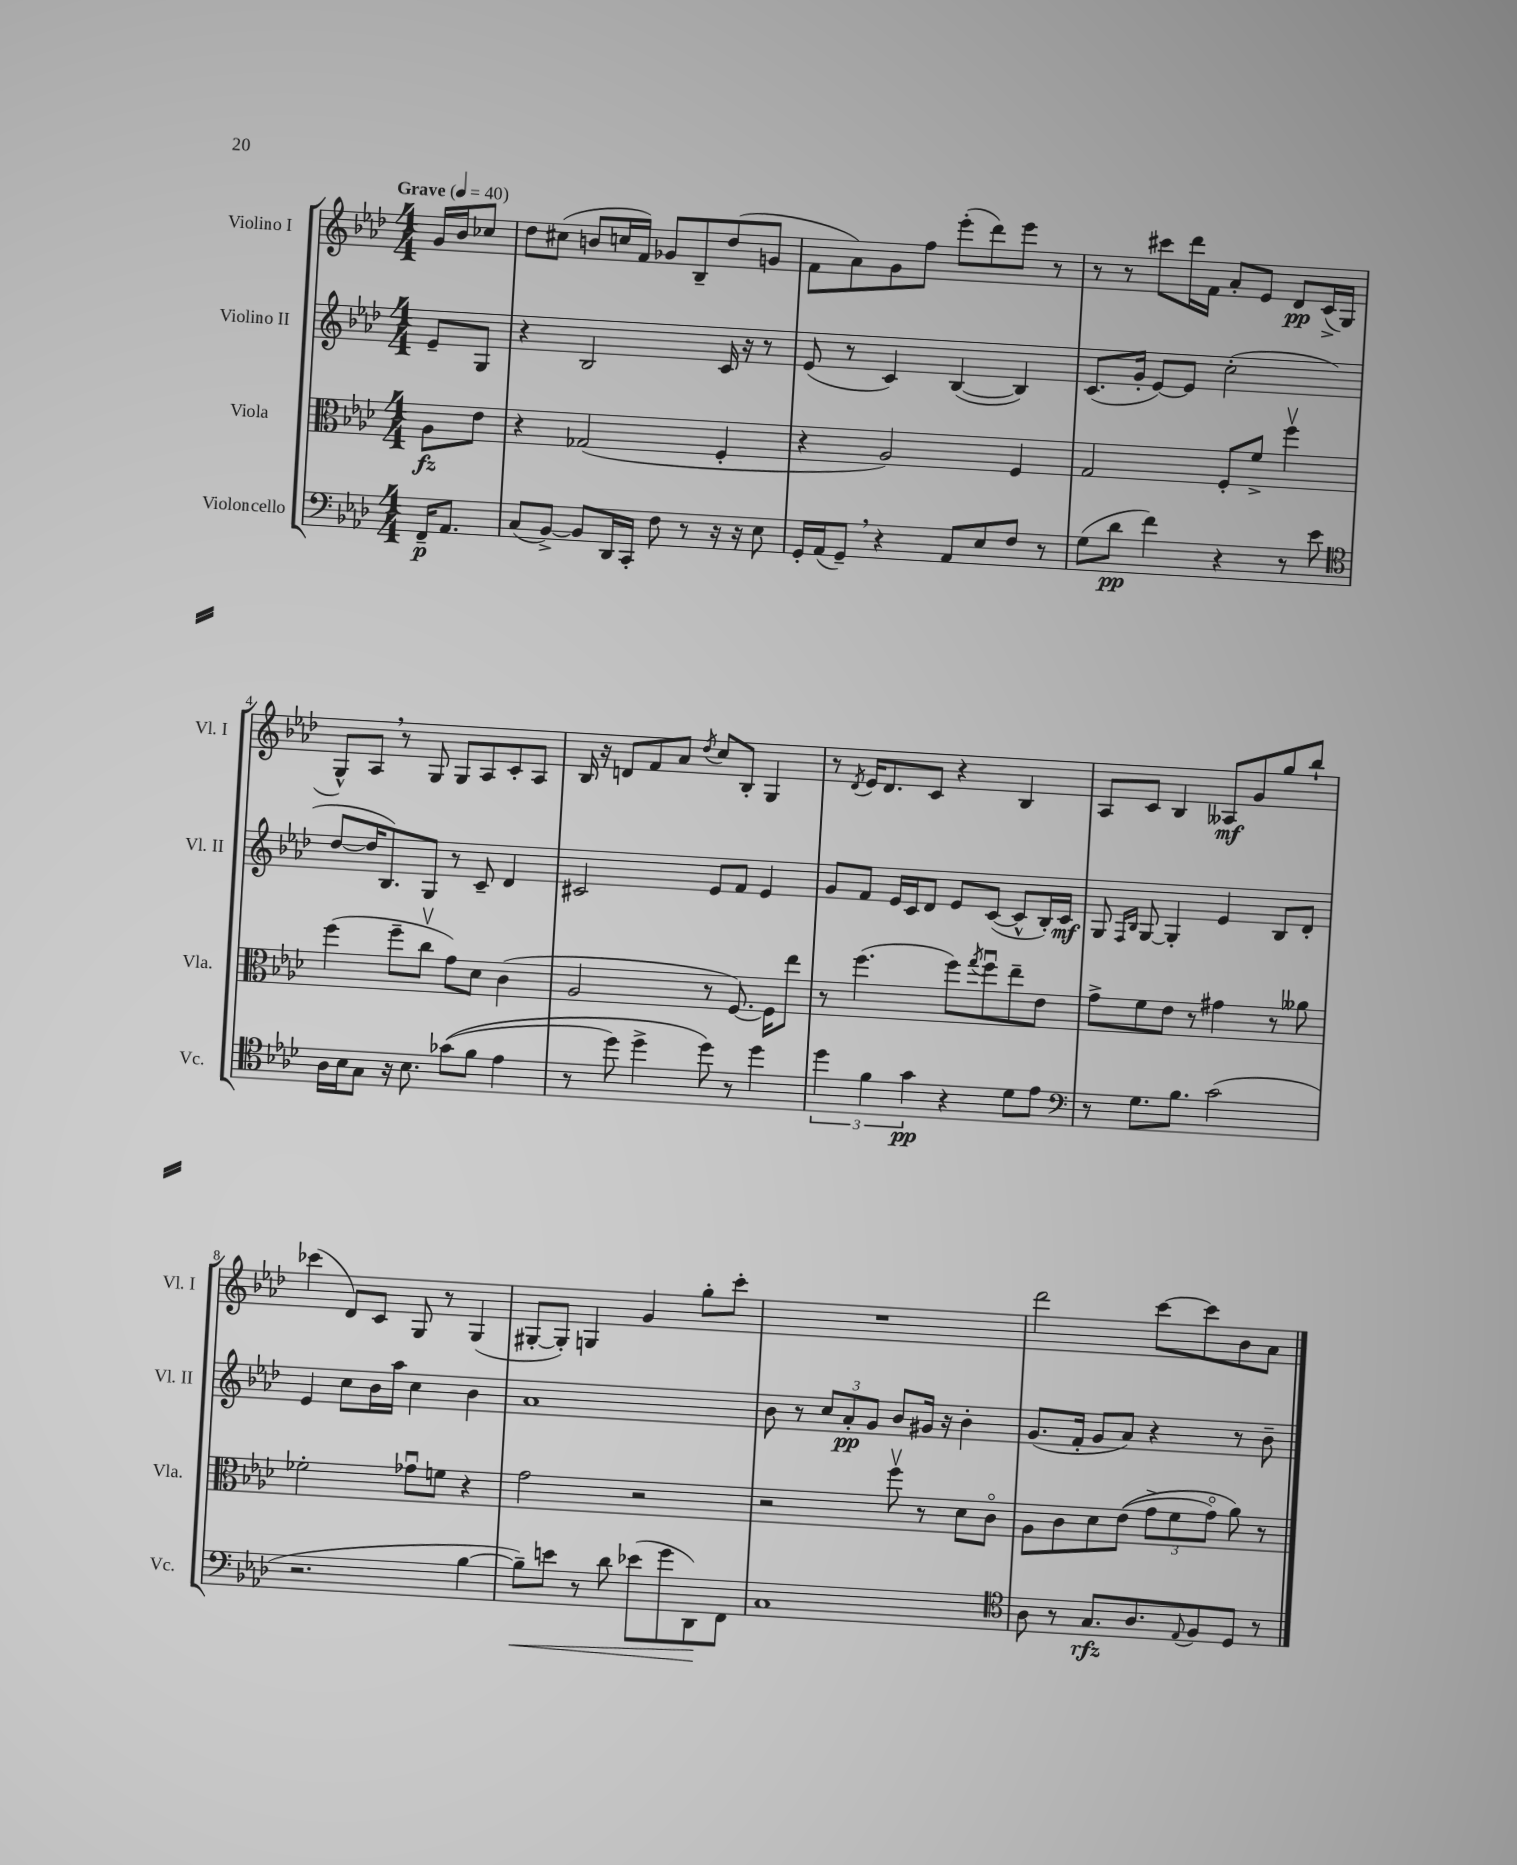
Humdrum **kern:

**kern	**dynam	**kern	**dynam	**kern	**dynam	**kern	**dynam
*part4	*part4	*part3	*part3	*part2	*part2	*part1	*part1
*staff4	*staff4	*staff3	*staff3	*staff2	*staff2	*staff1	*staff1
*I"Violoncello	*	*I"Viola	*	*I"Violino II	*	*I"Violino I	*
*I'Vc.	*	*I'Vla.	*	*I'Vl. II	*	*I'Vl. I	*
*clefF4	*	*clefC3	*	*clefG2	*	*clefG2	*
*k[b-e-a-d-]	*	*k[b-e-a-d-]	*	*k[b-e-a-d-]	*	*k[b-e-a-d-]	*
*M4/4	*	*M4/4	*	*M4/4	*	*M4/4	*
*MM40	*	*MM40	*	*MM40	*	*MM40	*
=	=	=	=	=	=	=	=
!	!	!	!	!	!	!LO:TX:a:B:t=Grave	!
16FF~/KL	p	8A-\L	fz	8e-~/L	.	16g/LL	.
8.AA-/J	.	.	.	.	.	16b-/J	.
.	.	8e-\J	.	8G/J	.	8cc-X/J	.
=1	=1	=1	=1	=1	=1	=1	=1
(8C/L	.	4r	.	4r	.	8dd-\L	.
[8BB-^/J)	.	.	.	.	.	(8cc#X\J	.
8BB-/L]	.	(2G-X/	.	2B-/	.	8bn/L	.
16DD-/L	.	.	.	.	.	16ccn/L	.
16CC'/JJ	.	.	.	.	.	16f/JJ)	.
8F\	.	.	.	.	.	8g-X/L	.
8r	.	.	.	.	.	8B-~/	.
16r	.	4F'/	.	16c/	.	(8dd-/	.
16r	.	.	.	16r	.	.	.
8E-\	.	.	.	8r	.	8gn/J	.
=2	=2	=2	=2	=2	=2	=2	=2
16GG'/LL	.	4r	.	(8e-/	.	8f\L	.
(16AA-/J	.	.	.	.	.	.	.
8GG~,/J)	.	.	.	8r	.	8a-\)	.
4r	.	2A-/)	.	4c/)	.	8g\	.
.	.	.	.	.	.	8ff\J	.
8AA-/L	.	.	.	([4B-/	.	(8eee-'\L	.
8E-/	.	.	.	.	.	8ddd-\)	.
8F/J	.	4F/	.	4B-/])	.	8eee-\J	.
8r	.	.	.	.	.	8r	.
=3	=3	=3	=3	=3	=3	=3	=3
(8G\L	.	2G/	.	(8.c/L	.	8r	.
8d-\J	pp	.	.	.	.	8r	.
.	.	.	.	16g'/Jk	.	.	.
4f\)	.	.	.	[8e-/L)	.	8ccc#X\L	.
.	.	.	.	8e-/J]	.	16ddd-\L	.
.	.	.	.	.	.	16f\JJ	.
4r	.	8F'/L	.	(2cc'\	.	8a-'/L	.
.	.	8f^/J	.	.	.	8e-/J	.
8r	.	4ffv\	.	.	.	8d-/L	pp
8e-\	.	.	.	.	.	(16c^/L	.
.	.	.	.	.	.	16G/JJ	.
!!LO:LB:g=z
=4	=4	=4	=4	=4	=4	=4	=4
*clefC4	*	*	*	*	*	*	*
16A-\LL	.	(4ff\	.	[8dd-/L	.	8G^^/L)	.
16B-\J	.	.	.	.	.	.	.
8G\J	.	.	.	16dd-/K]	.	8A-,/J	.
.	.	.	.	8.B-/)	.	.	.
16r	.	8ff~\L	.	.	.	8r	.
8.B-\	.	.	.	.	.	.	.
.	.	8ccv\J	.	8G/J	.	8G/	.
((8g-X\L	.	8g\L)	.	8r	.	8G/L	.
8f\J	.	8d-\J	.	8c~/	.	8A-/	.
4e-\	.	(4c\	.	4d-/	.	8c'/	.
.	.	.	.	.	.	8A-/J	.
=5	=5	=5	=5	=5	=5	=5	=5
8r	.	2A-/	.	2c#X/	.	16B-/	.
.	.	.	.	.	.	16r	.
8dd-\)	.	.	.	.	.	8dn/L	.
4dd-^\	.	.	.	.	.	8f/	.
.	.	.	.	.	.	8a-/J	.
.	.	.	.	.	.	8qdd-/	.
8dd-\)	.	8r	.	8e-/L	.	8cc/L	.
8r	.	[8.F/)	.	8f/J	.	8B-'/J	.
4dd-\	.	.	.	4e-/	.	4G/	.
.	.	16F\KL]	.	.	.	.	.
.	.	8ee-\J	.	.	.	.	.
=6	=6	=6	=6	=6	=6	=6	=6
6dd-\	.	8r	.	8g/L	.	8r	.
.	.	.	.	.	.	8qd-/	.
.	.	(4.ff\	.	8f/J	.	16e-/KL	.
6f\	.	.	.	.	.	.	.
.	.	.	.	.	.	8.d-/	.
.	.	.	.	16e-/LL	.	.	.
.	.	.	.	16c/J	.	.	.
6g\	pp	.	.	.	.	.	.
.	.	.	.	8d-/J	.	8c/J	.
4r	.	8ff\L)	.	8e-/L	.	4r	.
.	.	8qgg/	.	.	.	.	.
.	.	8ffu\	.	([8c/J	.	.	.
8d-\L	.	8ee-~\	.	8c^^/L]	.	4B-/	.
8e-\J	.	8e-\J	.	16B-'/L)	.	.	.
.	.	.	.	16c/JJ	mf	.	.
=7	=7	=7	=7	=7	=7	=7	=7
*clefF4	*	*	*	*	*	*	*
8r	.	8g^\L	.	8G/	.	8A-/L	.
.	.	.	.	16qqF/LL	.	.	.
.	.	.	.	16qqB-/JJ	.	.	.
8.G\L	.	8f\	.	[8G/	.	8c/J	.
.	.	8e-\J	.	4G'/]	.	4B-/	.
8.B-\J	.	.	.	.	.	.	.
.	.	8r	.	.	.	.	.
(2c\	.	4g#X\	.	4e-/	.	8A--X/L	mf
.	.	.	.	.	.	8g/	.
.	.	8r	.	8B-/L	.	8gg/	.
.	.	8a--X\	.	8d-'/J	.	8bb-`/J	.
!!LO:LB:g=z
=8	=8	=8	=8	=8	=8	=8	=8
2.r	.	2f-X'\	.	4e-/	.	(4ccc-X\	.
.	.	.	.	8cc\L	.	8d-/L)	.
.	.	.	.	16b-\L	.	8c/J	.
.	.	.	.	16aa-\JJ	.	.	.
.	.	8g-Xu\L	.	4cc\	.	8G/	.
.	.	8fn\J	.	.	.	8r	.
[4B-\	.	4r	.	4b-\	.	(4G/	.
=9	=9	=9	=9	=9	=9	=9	=9
!	!LO:HP:b	!	!	!	!	!	!
8B-~\L])	<	2g\	.	1a-	.	[8G#X'/L	.
8en\J	.	.	.	.	.	8G#'/J])	.
8r	.	.	.	.	.	4Gn/	.
8d-\	.	.	.	.	.	.	.
(8e-X\L	.	2r	.	.	.	4g/	.
8g\	.	.	.	.	.	.	.
8DD-\)	.	.	.	.	.	8gg'\L	.
8FF\J	[	.	.	.	.	8ccc'\J	.
=10	=10	=10	=10	=10	=10	=10	=10
1C	.	2r	.	8b-\	.	1r	.
.	.	.	.	8r	.	.	.
.	.	.	.	12cc/L	.	.	.
.	.	.	.	12a-'/	pp	.	.
.	.	.	.	12g/J	.	.	.
.	.	8ffv\	.	8b-/L	.	.	.
.	.	8r	.	16g#X/Jk	.	.	.
.	.	.	.	16r	.	.	.
.	.	8d-\L	.	4b-'\	.	.	.
.	.	8c\J	.	.	.	.	.
=11	=11	=11	=11	=11	=11	=11	=11
*clefC4	*	*	*	*	*	*	*
8A-\	.	8A-\L	.	(8.g/L	.	2ddd-\	.
8r	.	8c\	.	.	.	.	.
.	.	.	.	16f'/Jk	.	.	.
8.G/L	rfz	8d-\	.	8g/L	.	.	.
.	.	((8e-\J	.	8a-/J)	.	.	.
8.A-/	.	.	.	.	.	.	.
.	.	12g^\L	.	4r	.	[8ccc\L	.
.	.	12f\	.	.	.	.	.
8qqE-/	.	.	.	.	.	.	.
8F/	.	.	.	.	.	8ccc\]	.
.	.	12g\J)	.	.	.	.	.
8D-/J	.	8a-\)	.	8r	.	8b-\	.
8r	.	8r	.	8b-~\	.	8a-\J	.
==	==	==	==	==	==	==	==
*-	*-	*-	*-	*-	*-	*-	*-
